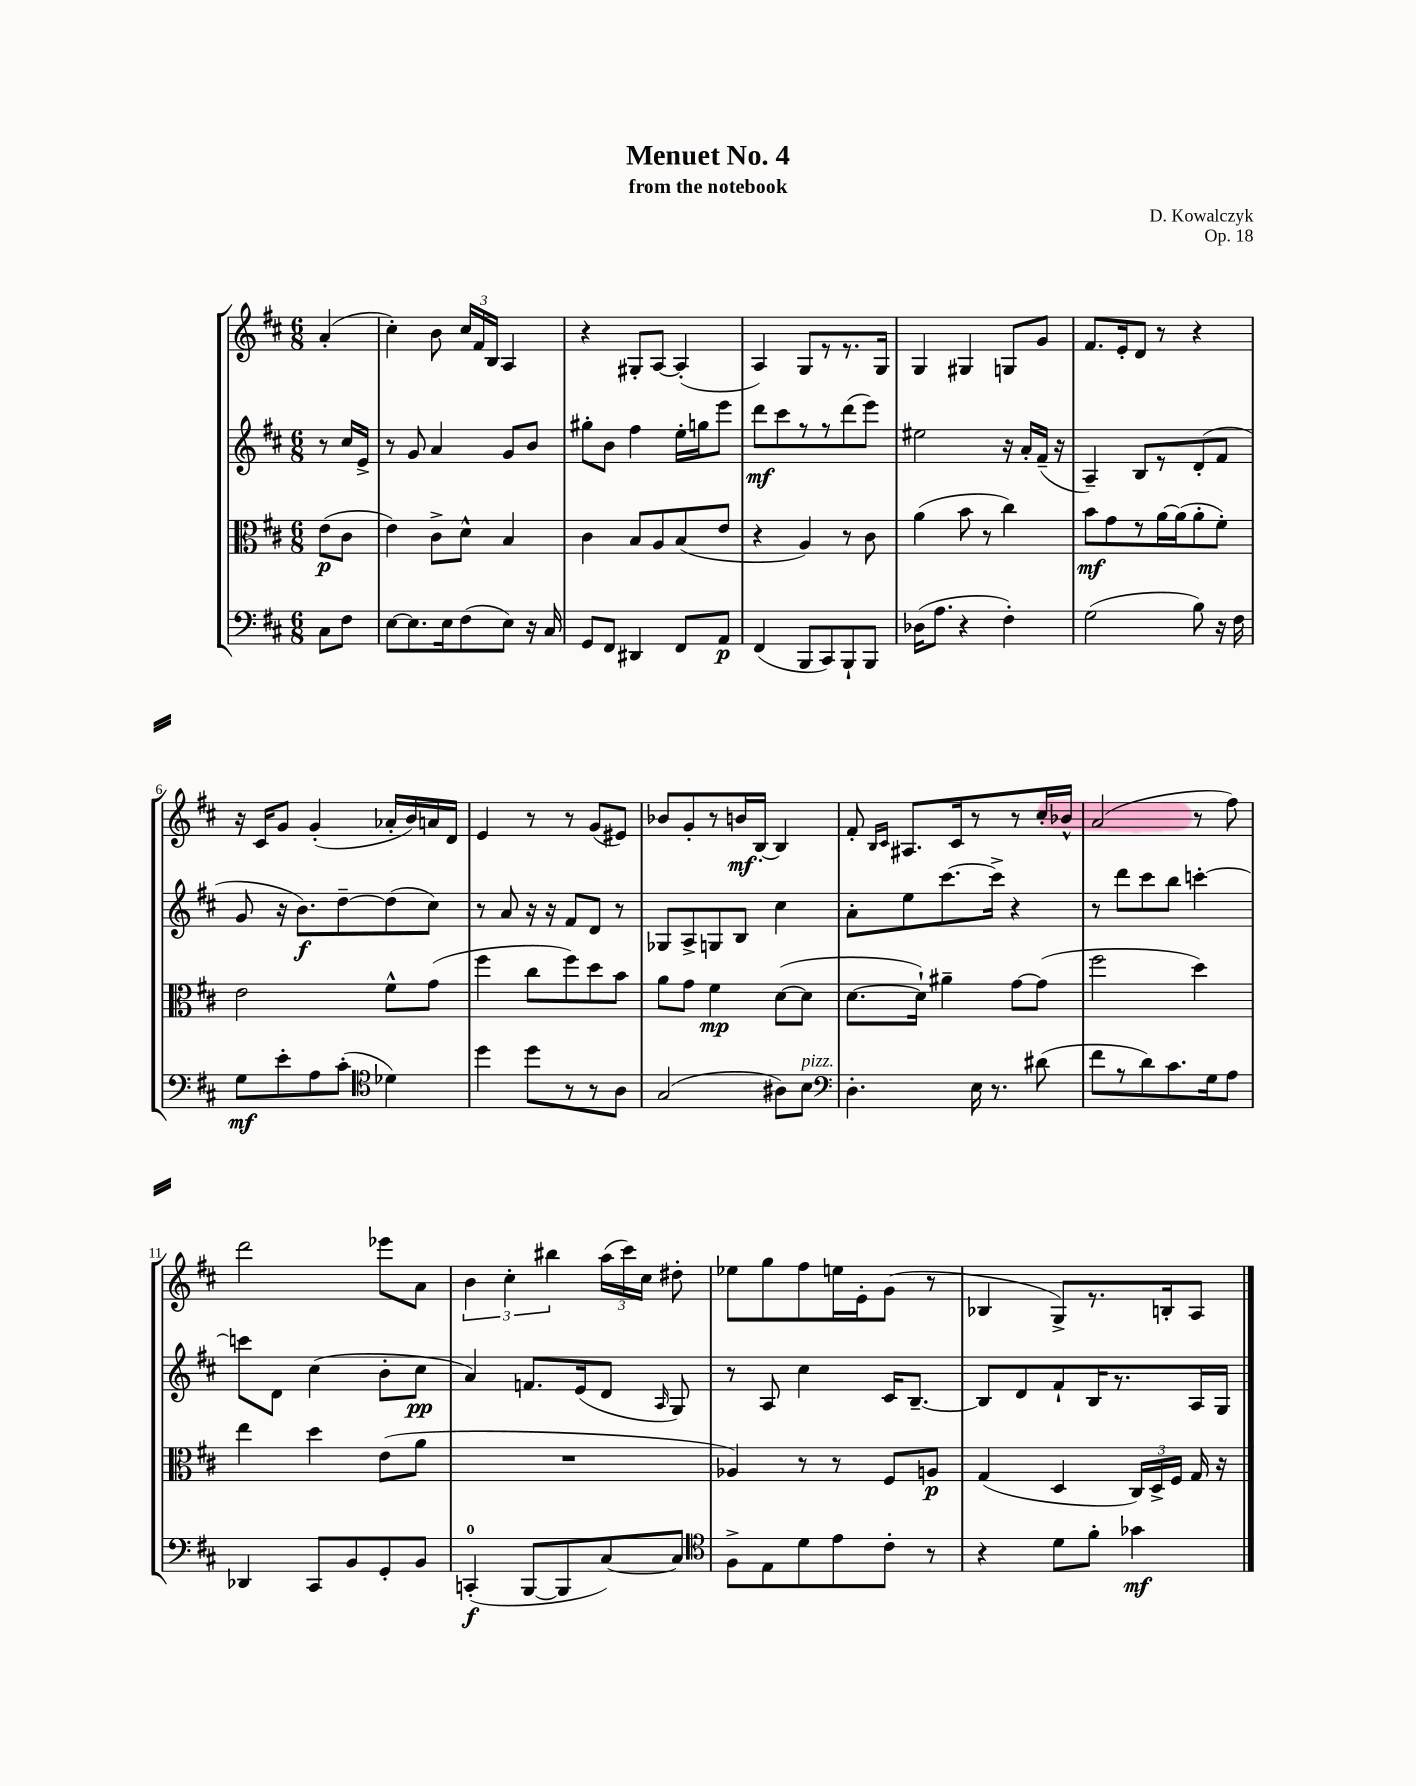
\header { title = "Menuet No. 4" composer = "D. Kowalczyk" subtitle = "from the notebook" opus = "Op. 18" }
<<
\new StaffGroup <<
\new Staff = "s0" {
    \clef treble \key d \major \numericTimeSignature \time 6/8 \partial 4
    \autoBeamOff a'4-.( |
    cis''4-.) b'8 \tuplet 3/2 { cis''16[ fis'16 b16] } a4 |
    r4 gis8[-. a8]~ a4-.( |
    a4) g8[ r8 r8. g16] |
    g4 gis4 g8[ g'8] |
    fis'8.[ e'16-. d'8] r8 r4 |
    r16 cis'16[ g'8] g'4-.( aes'16[-. b'16) a'16 d'16] |
    e'4 r8 r8 g'8[( eis'8]) |
    bes'8[ g'8-. r8 b'16\mf b16]~-. b4 |
    fis'8-. \grace { b16[ cis'16] } ais8.[ cis'16 r8 r8 cis''16-. bes'16]-^ |
    a'2( r8 fis''8) |
    d'''2 ees'''8[ a'8] |
    \tuplet 3/2 { b'4 cis''4-. bis''4 } \tuplet 3/2 { a''16[( cis'''16) cis''16] } dis''8-. |
    ees''8[ g''8 fis''8 e''16 e'16-. g'8]( r8 |
    bes4 g8[->) r8. b16-. a8] \bar "|." |
}
\new Staff = "s1" {
    \clef treble \key d \major \numericTimeSignature \time 6/8 \partial 4
    \autoBeamOff r8 cis''16[ e'16]-> |
    r8 g'8 a'4 g'8[ b'8] |
    gis''8[-. b'8] fis''4 e''16[-. g''16 e'''8] |
    d'''8[\mf cis'''8 r8 r8 d'''8( e'''8]) |
    eis''2 r16 a'16[-. fis'16]--( r16 |
    a4--) b8[ r8 d'8-.( fis'8] |
    g'8 r16 b'8.[\f) d''8~-- d''8( cis''8]) |
    r8 a'8 r16 r16 fis'8[ d'8] r8 |
    ges8[ a8-> g8 b8] cis''4 |
    a'8[-. e''8 cis'''8.~ cis'''16]-> r4 |
    r8 d'''8[ cis'''8 b''8] c'''4~-. |
    c'''8[ d'8] cis''4( b'8[-. cis''8]\pp |
    a'4) f'8.[ e'16( d'8] \grace { a16 } g8) |
    r8 a8 cis''4 cis'16[ b8.]~-- |
    b8[ d'8 fis'8-! b16 r8. a16 g16] \bar "|." |
}
\new Staff = "s2" {
    \clef alto \key d \major \numericTimeSignature \time 6/8 \partial 4
    \autoBeamOff e'8[\p( cis'8] |
    e'4) cis'8[-> d'8]-^ b4 |
    cis'4 b8[ a8 b8( e'8] |
    r4 a4) r8 cis'8 |
    a'4( b'8 r8 cis''4) |
    b'8[\mf g'8 r8 a'16~ a'16( a'8-. fis'8]-.) |
    e'2 fis'8[-^ g'8]( |
    fis''4 cis''8[ fis''8) d''8 b'8] |
    a'8[ g'8] fis'4\mp d'8[~( d'8] |
    d'8.[~ d'16]-!) ais'4-- g'8[~ g'8]( |
    fis''2 d''4) |
    e''4 d''4 e'8[( a'8] |
    R2. |
    aes4) r8 r8 fis8[ a8]\p |
    g4( d4 \tuplet 3/2 { cis16[) d16-> fis16] } g16 r16 \bar "|." |
}
\new Staff = "s3" {
    \clef bass \key d \major \numericTimeSignature \time 6/8 \partial 4
    \autoBeamOff cis8[ fis8] |
    e8[~ e8. e16 fis8( e8]) r16 cis16 |
    g,8[ fis,8] dis,4 fis,8[ a,8]\p |
    fis,4( b,,8[ cis,8) b,,8-! b,,8] |
    des16[( a8.] r4 fis4-.) |
    g2( b8) r16 fis16 |
    g8[\mf e'8-. a8 cis'8]-.( \clef tenor des'4) |
    d''4 d''8[ r8 r8 a8] |
    g2( ais8[) b8]^\markup { \italic "pizz." } |
    \clef bass d4.-. e16 r8. dis'8( |
    fis'8[ r8 d'8) cis'8. g16 a8] |
    des,4 cis,8[ b,8 g,8-. b,8] |
    c,4-0-.\f( b,,8[~ b,,8 cis8~) cis8] |
    \clef tenor fis8[-> e8 d'8 e'8 cis'8]-. r8 |
    r4 d'8[ fis'8]-. ges'4\mf \bar "|." |
}
>>
>>
